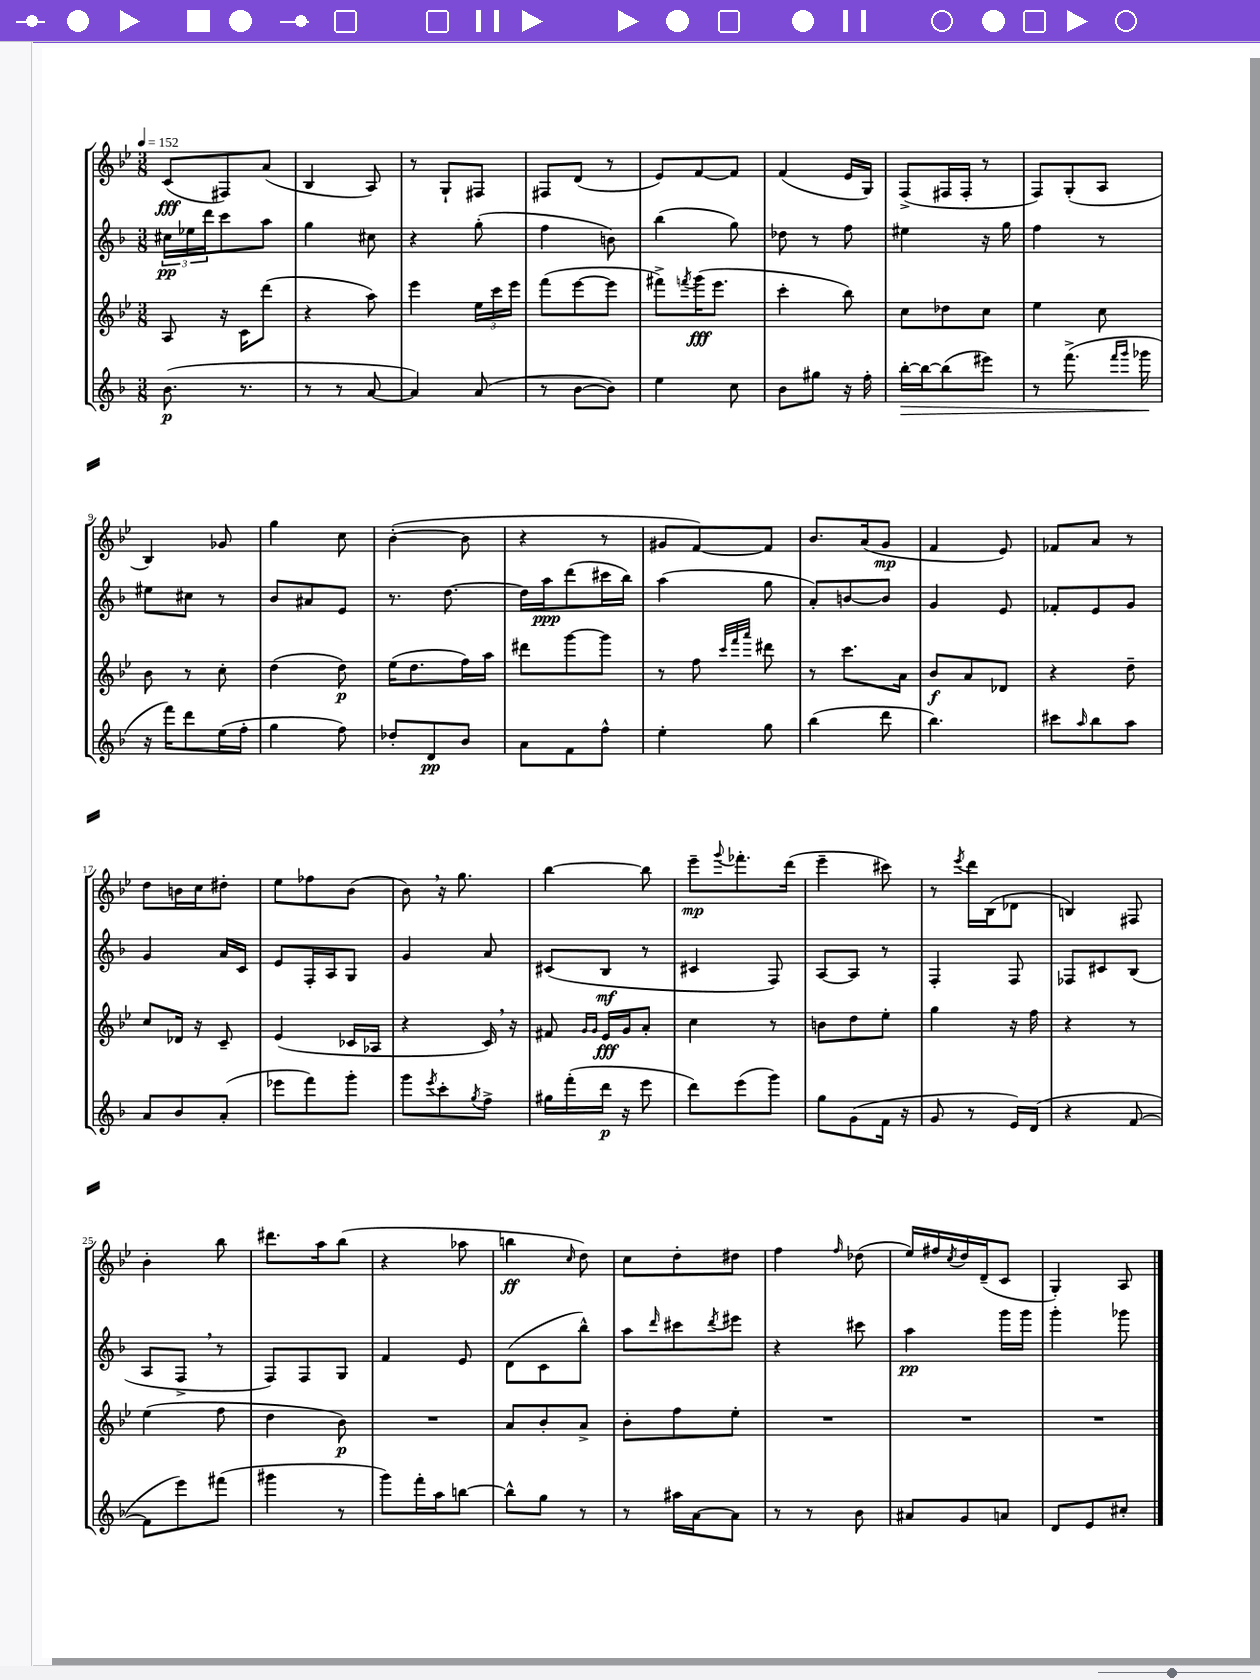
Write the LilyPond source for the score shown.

<<
\new StaffGroup <<
\new Staff = "s0" {
    \clef treble \key bes \major \numericTimeSignature \time 3/8 \tempo 4 = 152
    c'8\fff( fis8) a'8( |
    bes4 a8) |
    r8 g8-! fis8 |
    fis8 d'8( r8 |
    ees'8) f'8~ f'8 |
    f'4( ees'16 g16) |
    f8->( fis16 fis16-. r8 |
    f8) g8-.( a8 |
    bes4) ges'8 |
    g''4 c''8 |
    bes'4~-.( bes'8 |
    r4 r8 |
    gis'8 f'8~) f'8 |
    bes'8. a'16( g'8\mp |
    f'4 ees'8) |
    fes'8 a'8 r8 |
    d''8 b'16 c''16 dis''8-. |
    ees''8 fes''8 bes'8( |
    bes'8) \breathe r16 g''8. |
    bes''4~ bes''8 |
    ees'''8--\mp \appoggiatura { g'''8 } fes'''8.-. d'''16( |
    ees'''4-- cis'''8) |
    r8 \acciaccatura { ees'''8 } d'''16 bes16( des'8 |
    b4) fis8 |
    bes'4-. bes''8 |
    dis'''8. a''16 bes''8( |
    r4 aes''8 |
    b''4\ff \grace { c''16 } d''8) |
    c''8 d''8-. dis''8 |
    f''4 \grace { f''16 } des''8( |
    ees''16) fis''16 \acciaccatura { c''8 } d''16 d'16--( c'8 |
    g4-.) a8 \bar "|." |
}
\new Staff = "s1" {
    \clef treble \key f \major \numericTimeSignature \time 3/8
    \tuplet 3/2 { cis''16\pp ees''16 d'''16 } c'''8 a''8 |
    g''4 cis''8 |
    r4 g''8-.( |
    f''4 b'8) |
    bes''4( g''8) |
    des''8 r8 f''8 |
    eis''4 r16 g''16 |
    f''4 r8 |
    eis''8 cis''8 r8 |
    bes'8 ais'8 e'8 |
    r8. d''8.~ |
    d''16 a''16\ppp d'''8( cis'''16 bes''16) |
    a''4( g''8 |
    a'8-.) b'8~ b'8 |
    g'4 e'8 |
    fes'8-. e'8 g'8 |
    g'4 a'16 c'16 |
    e'8 f16-. a16 g8 |
    g'4 a'8 |
    cis'8( bes8\mf r8 |
    cis'4 f8) |
    a8~ a8 r8 |
    f4-. f8 |
    fes8 cis'8 bes8( |
    a8 f8-> \breathe r8 |
    f8) f8 g8 |
    f'4 e'8 |
    d'8( c'8 bes''8-^) |
    a''8 \grace { d'''16 } cis'''8 \acciaccatura { d'''8 } eis'''8 |
    r4 cis'''8 |
    a''4\pp g'''16 g'''16 |
    g'''4-. ges'''8 \bar "|." |
}
\new Staff = "s2" {
    \clef treble \key bes \major \numericTimeSignature \time 3/8
    a8 r16 c'16 d'''8( |
    r4 a''8) |
    ees'''4 \tuplet 3/2 { ees''16 c'''16 ees'''16 } |
    f'''8( ees'''8~ ees'''8 |
    fis'''8->) \acciaccatura { f'''8 } g'''16\fff( ees'''8. |
    c'''4-. bes''8) |
    c''8 des''8 c''8 |
    ees''4 c''8 |
    bes'8 r8 c''8-. |
    d''4( d''8\p) |
    ees''16( d''8. f''16) a''16 |
    dis'''8 g'''8~ g'''8 |
    r8 f''8 \grace { c'''32 f'''32 a'''32 } dis'''8 |
    r8 c'''8. a'16 |
    bes'8\f a'8 des'8 |
    r4 d''8-- |
    c''8 des'16 r16 c'8-- |
    ees'4( ces'16 aes16 |
    r4 c'16) \breathe r16 |
    fis'8 \grace { g'16 g'16 } ees'16\fff g'16 a'8-. |
    c''4 r8 |
    b'8 d''8 ees''8-. |
    g''4 r16 f''16 |
    r4 r8 |
    ees''4( f''8 |
    d''4 bes'8\p) |
    R4. |
    a'8 bes'8-. a'8-> |
    bes'8-. f''8 ees''8-. |
    R4. |
    R4. |
    R4. \bar "|." |
}
\new Staff = "s3" {
    \clef treble \key f \major \numericTimeSignature \time 3/8
    bes'8.\p( r8. |
    r8 r8 a'8~ |
    a'4) a'8( |
    r8 bes'8~ bes'8) |
    e''4 c''8 |
    bes'8 gis''8 r16 f''16-. |
    bes''16~-.\> bes''16~ bes''8( eis'''8) |
    r8 f'''8.->( \grace { f'''16 g'''16 } ges'''16\! |
    r16 f'''16) d'''8 e''16( f''16-. |
    g''4 f''8) |
    des''8-. d'8\pp bes'8 |
    a'8 f'8 f''8-^ |
    e''4-. g''8 |
    bes''4( d'''8 |
    bes''4.) |
    cis'''8 \grace { a''16 } bes''8 a''8 |
    a'8 bes'8 a'8-.( |
    ees'''8 f'''8) g'''8-. |
    g'''8 \acciaccatura { e'''8 } c'''8-. \acciaccatura { g''8 } f''8-> |
    gis''16 f'''16-.( d'''16\p r16 e'''8 |
    d'''8) e'''8( g'''8) |
    g''8 g'8( f'16 r16 |
    g'8 r8 e'16) d'16( |
    r4 f'8~ |
    f'8 e'''8) fis'''8( |
    gis'''4 r8 |
    g'''8) f'''16-. a''16 b''8~ |
    b''8-^ g''8 r8 |
    r8 ais''16 a'16~ a'8 |
    r8 r8 bes'8 |
    ais'8 g'8 a'8 |
    d'8 e'8 cis''8-. \bar "|." |
}
>>
>>
